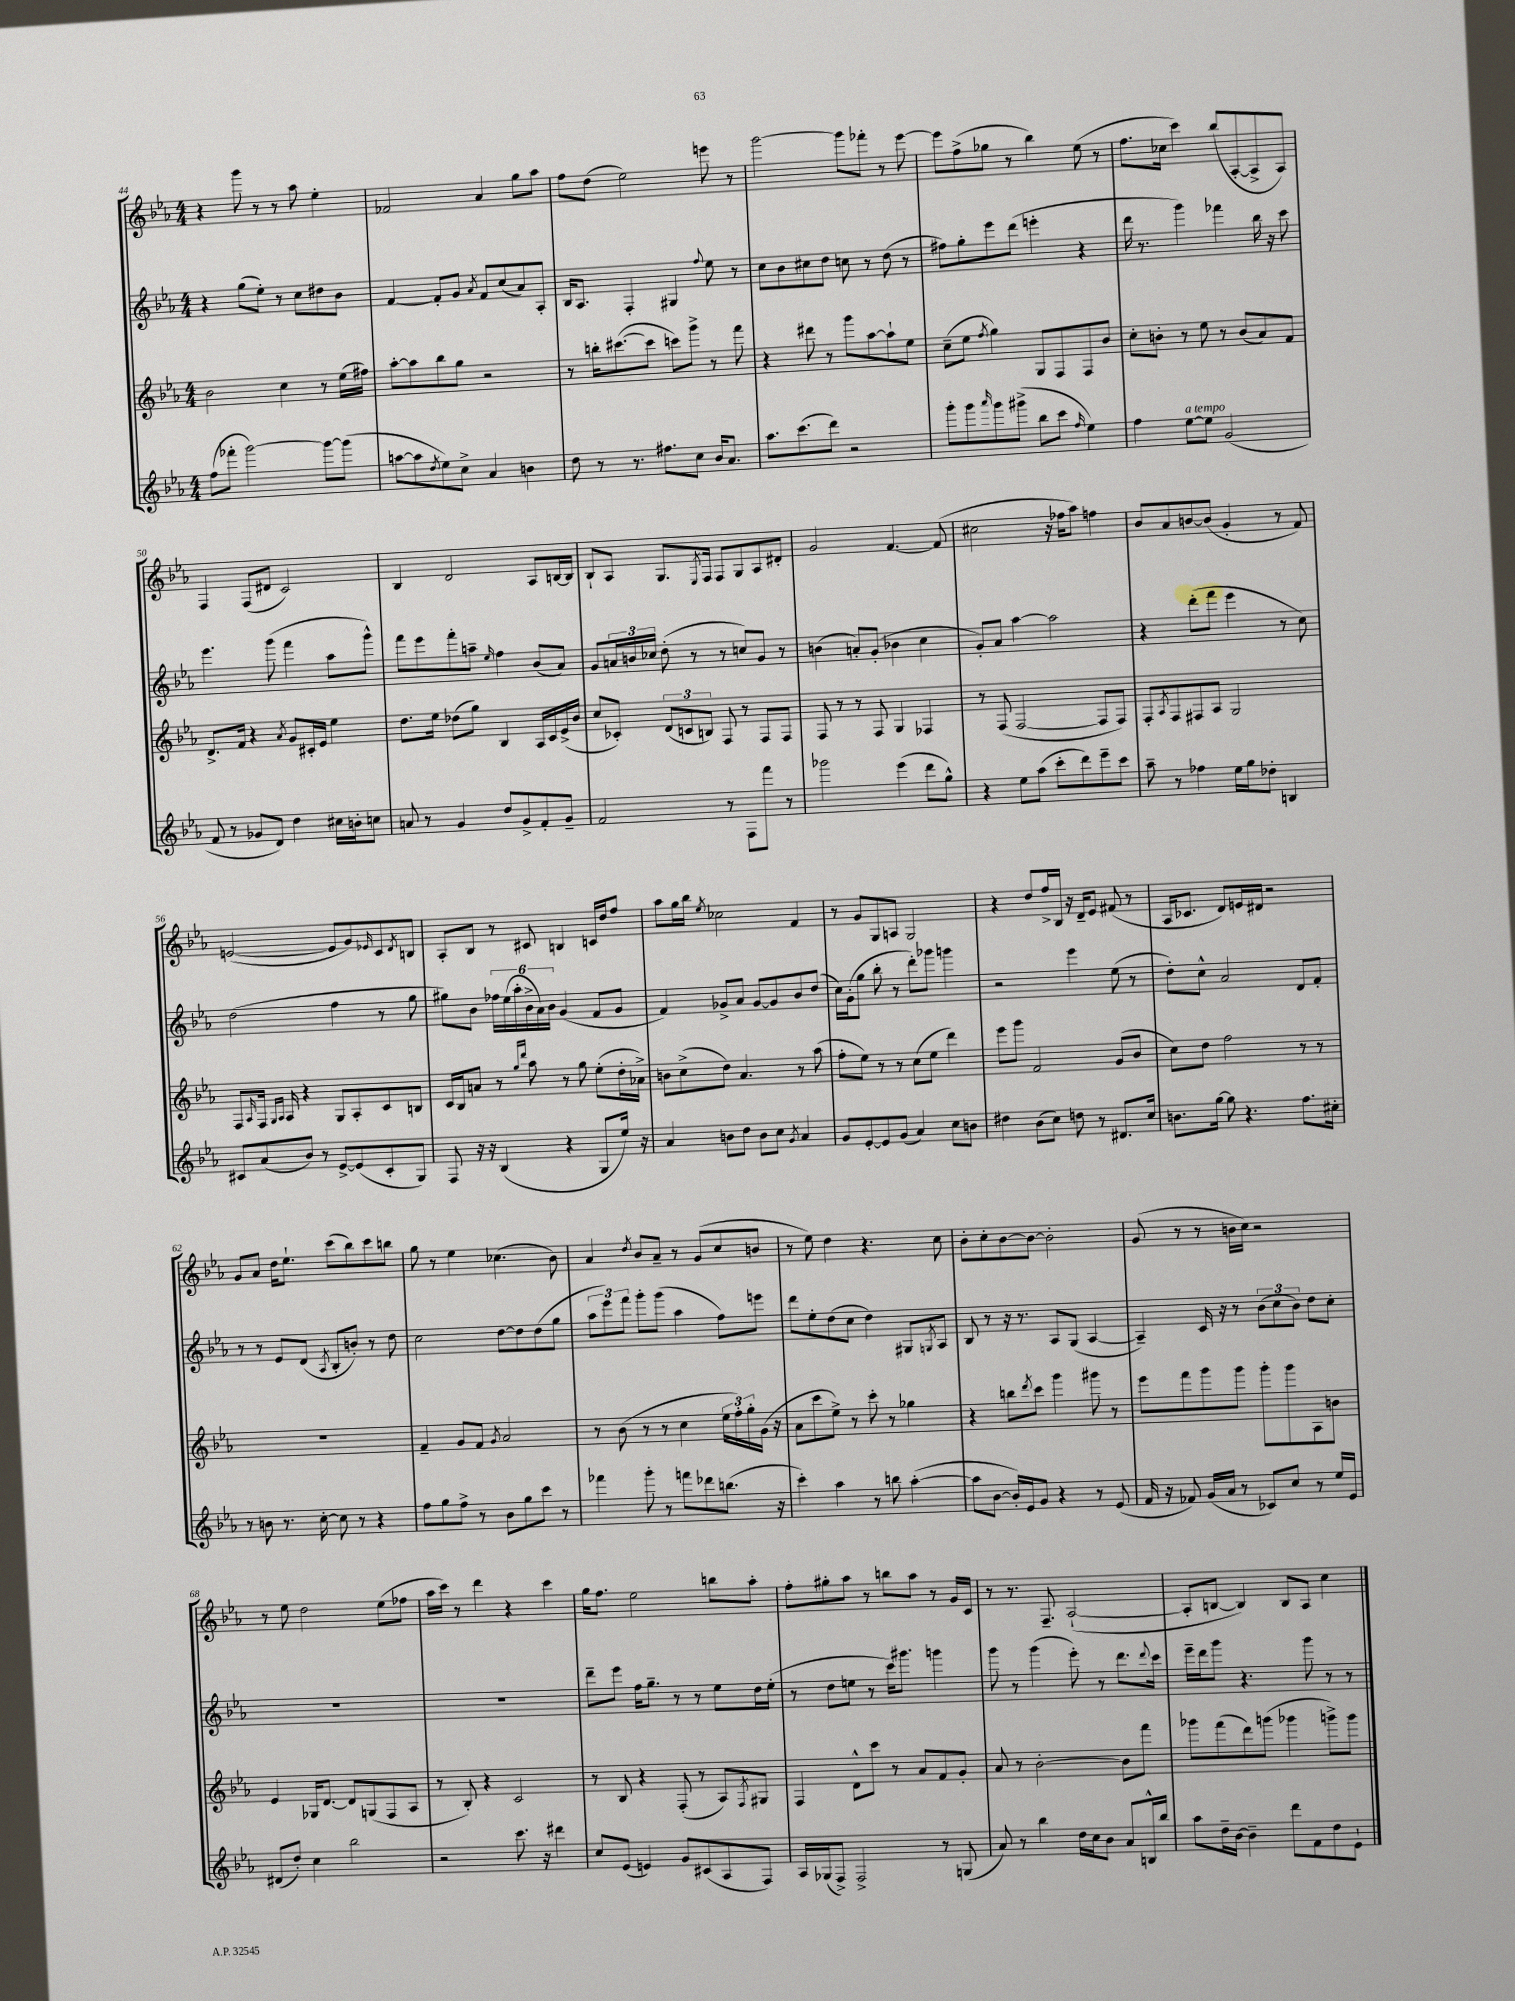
<<
\new StaffGroup <<
\new Staff = "s0" {
    \clef treble \key ees \major \numericTimeSignature \time 4/4
    r4 g'''8 r8 r8 aes''8 ees''4-. |
    fes'2 aes'4 g''8 aes''8 |
    f''8 d''8( ees''2) e'''8 r8 |
    g'''2~ g'''8 fes'''8-. r8 ees'''8~ |
    ees'''8 f''8->( ges''8 r8 bes''4) ees''8( r8 |
    f''8. ces''16 c'''4) bes''8( aes8~-. aes8-> aes8) |
    f4 f8( dis'8 c'2) |
    bes4 d'2 aes8 b16~ b16 |
    bes8-! aes8 g8. \acciaccatura { ees8 } f16 f8 g8 aes8 dis'8-. |
    g'2 f'4.~ f'8( |
    cis''2 r16 fes''16 aes''8) f''4 |
    bes'8 aes'8 b'8~ b'8( g'4-. r8 f'8) |
    e'2~( e'8 g'8) \grace { ees'16 } c'8 \acciaccatura { d'8 } b8 |
    aes8-. bes8 r8 cis'8 b4 c'16 d''16 f''8 |
    aes''8 g''16 bes''16 \acciaccatura { ees''8 } ces''2 f'4 |
    r8 g'8 g8 a8 g2 |
    r4 d''8 f''16-> bes16 r16 d'16-- ees'8 fis'8( r8 |
    aes16 ces'8. d'8) e'16 dis'16 r2 |
    g'8 aes'8 d''16 ees''8.-! c'''8( bes''8) c'''8 b''8 |
    g''8 r8 ees''4 ces''4.( bes'8) |
    aes'4 \acciaccatura { d''8 } bes'8 aes'8-- r8 g'8( c''8 b'8 |
    r8 ees''8) d''4 r4. c''8 |
    bes'8-. c''8-. bes'8~ bes'8~ bes'2-. |
    g'8( r8 r8 b'16 c''16) r2 |
    r8 ees''8 d''2 ees''8( fes''8 |
    aes''16 c'''16) r8 d'''4 r4 c'''4 |
    g''16 f''8. ees''2 b''8 aes''8-. |
    f''8-. gis''8-. aes''8 r8 b''8 aes''8 r8 g'16 c'16 |
    r8 r8. f8.-- aes2~-!( |
    aes8-. b8~ b4) b8 aes8 c''4 \bar "|." |
}
\new Staff = "s1" {
    \clef treble \key ees \major \numericTimeSignature \time 4/4
    r4 g''8( ees''8-.) r8 c''8 dis''8 bes'8 |
    f'4~ f'8-. g'8 \acciaccatura { aes'8 } f'8 c''8( aes'8) aes8-. |
    bes16 aes8. f4-. gis4 \appoggiatura { f''8 } ees''8 r8 |
    c''8 bes'8 cis''8 d''8 c''8 r8 d''8( r8 |
    fis''8) g''8-. ees'''8 d'''8( e'''4-. r4 |
    d'''16 r8. g'''4) fes'''4 bes''16 r16 c'''8 |
    ees'''4. g'''8( f'''4 aes''8 g'''8-^) |
    f'''8 ees'''8 f'''8-. a''8-- \grace { ees''16 } f''4 bes'8( aes'8) |
    g'8 \tuplet 3/2 { a'16 b'16 ces''16 } d''8-.( r8 r8 c''8) g'8 r8 |
    b'4( a'8-.) g'8-.( bes'4 c''4 |
    g'8-.) aes'8 aes''4~ aes''2 |
    r4 d'''8-.( f'''8 ees'''4 r8 c''8) |
    d''2( f''4 r8 g''8 |
    gis''8) bes'8 \tuplet 6/4 { fes''16 ees''16( aes''16-. bes'16-> aes'16) bes'16 } g'4( f'8 g'8 |
    f'4) ges'8-> aes'8 ges'8~ ges'8 bes'8 d''8( |
    c''16) g'16-.( g''8 bes''8-. r8 d'''8-.) ges'''8 g'''4 |
    r2 ees'''4 ees''8( r8 |
    d''8-.) c''8-^ aes'2 d'8 f'8-. |
    r8 r8 ees'8 d'8( \acciaccatura { aes8 } bes8-. b'8-.) r8 d''8 |
    c''2 d''8~ d''8 d''8( g''8 |
    \tuplet 3/2 { aes''8 ees'''8) f'''8 } g'''8-. g'''8( aes''4 f''8) e'''8 |
    d'''8 ees''8-. d''8( c''8 d''4) gis8 \acciaccatura { g8 } aes8 |
    bes8 r8 r16 r8. aes8 g8( aes4~ |
    aes4--) c'16 r16 r8 \tuplet 3/2 { bes'8( c''8 bes'8) } d''8 c''8-. |
    R1 |
    R1 |
    d'''8-- ees'''8 f''16 g''8.-- r8 r8 ees''8 d''16 ees''16-.( |
    r8 d''8 e''8 r8 c'''16) gis'''8. g'''4 |
    g'''8 r8 g'''4( ees'''8-.) r8 d'''8. \appoggiatura { d'''8 } c'''16 |
    ees'''16-- d'''16 g'''8 r4. g'''8 r8 r8 \bar "|." |
}
\new Staff = "s2" {
    \clef treble \key ees \major \numericTimeSignature \time 4/4
    bes'2 c''4 r8 ees''16( fis''16) |
    aes''8~-. aes''8 bes''8 g''8 r2 |
    r8 b''16-. cis'''8.~( cis'''8 c'''8) g'''8-> r8 f'''8 |
    r4 dis'''8 r8 g'''8 aes''8~ aes''8-! ees''8 |
    c''8--( ees''8 \acciaccatura { f''8 } g''4) g8 f8 f8 bes'8 |
    c''8-. b'8-. r8 ees''8 r8 b'8( aes'8) f'8 |
    d'8.-> f'16 r4 \acciaccatura { aes'8 } g'8 cis'16-. ees'16 ees''4 |
    d''8. ees''16 des''8( g''8) bes4 aes16 c'16 ees'16->( bes'16 |
    c''8 ces'8-.) \tuplet 3/2 { d'8( c'8 b8) } f8 r8 f8 f8 |
    f8 r8 r8 f8 g4 fes4 |
    r8 f8( f2~ f8 f8) |
    f8-. \acciaccatura { aes8 } f8 fis8 aes8 g2 |
    f8 \grace { aes16 } f16 \grace { g16 aes16 } aes16 r4 g8 aes8-. c'8 b8 |
    c'16 bes16 a'8 r8 \grace { g''16 d'''16 } aes''8 r8 g''8 ees''8-.( d''16-. aes'16->) |
    b'8 c''8->( d''8) aes'4. r8 aes''8( |
    f''8-. ees''8) r8 r8 c''8( ees''8 d'''4) |
    ees'''8 g'''8 f'2 g'8( bes'8 |
    c''8) d''8 f''2 r8 r8 |
    R1 |
    f'4-- g'8 f'8 \acciaccatura { g'8 } aes'2 |
    r8 bes'8( r8 r8 c''4 \tuplet 3/2 { ees''16 f''16-.) g''16-. } g'16( r16 |
    aes'8 c'''8 ees''8->) r8 c'''8-. r8 ges''4 |
    r4 b''8 \acciaccatura { d'''8 } c'''8 g'''4 gis'''8 r8 |
    ees'''8 f'''8 g'''8 g'''8 g'''8-. g'''8 aes8 b'8 |
    ees'4 ges16 d'8.~ d'8 g8( f8 aes8 |
    r8 bes8-.) r4 c'2 |
    r8 bes8 r4 f8-.( r8 aes8) \acciaccatura { f8 } gis8 |
    f4 d'8-^ c'''8 r8 aes'8 f'8 g'8-. |
    aes'8 r8 bes'2~-. bes'8 f'''8 |
    ges'''8 f'''8( d'''8) g'''8( ges'''4 g'''8->) g'''8 \bar "|." |
}
\new Staff = "s3" {
    \clef treble \key ees \major \numericTimeSignature \time 4/4
    f''8( fes'''8-. g'''2~) g'''8~ g'''8( |
    a''8~ a''8 \acciaccatura { d''8 } ees''8) c''8-> aes'4 b'4 |
    d''8 r8 r8. fis''8. c''8 bes'16 aes'8. |
    aes''8. c'''8.( d'''8) r2 |
    g'''8-. g'''8 \grace { aes'''16 } g'''8 gis'''8->( bes''8 c'''8 \grace { f''16 } ees''4) |
    f''4 ees''8~^\markup { \italic "a tempo" } ees''8 g'2( |
    f'8 r8 ges'8 d'8) d''4 cis''16 b'16-. c''8 |
    a'8 r8 g'4 d''8 g'8-> f'8-. g'8-- |
    f'2 r8 f8 f'''8 r8 |
    ges'''2 ees'''4( d'''8 g''8-^) |
    r4 ees''8 aes''8( c'''8-. d'''8) ees'''8-- c'''8 |
    aes''8-- r8 fes''4 ees''16 g''16 des''8-. b4 |
    cis'8 aes'8( bes'8) r8 ees'8~-> ees'8( cis'8-. g8) |
    f8 r16 r16 bes4( r4 g8 ees''16) r16 |
    aes'4 b'8 d''8 b'8 c''8 \acciaccatura { g'8 } aes'4 |
    g'8 ees'8~-. ees'8 g'8( aes'4) c''8 b'8 |
    dis''4 bes'8( c''8) d''8 r8 dis'8. c''16 |
    b'8. g''16~ g''8 r4. f''8. cis''16-. |
    r8 b'8 r8. c''16~-. c''8 r8 r4 |
    f''8 g''8 f''8-> r8 bes'8 g''8 c'''8 r8 |
    fes'''4 g'''8-. r8 f'''8 des'''8 b''8.( r16 |
    c'''4-.) aes''4 r8 b''8 aes''4~-.( |
    aes''8 bes'8~ bes'16-.) ees'16 g'8 r4 r8 ees'8( |
    f'16 r16 fes'8) g'16( aes'16 r8 ces'8) c''8 r8 ees''16 ees'16 |
    dis'8( d''8-.) c''4 bes''2 |
    r2 c'''8. r16 dis'''4 |
    c''8 ees'8( e'4) g'8 cis'8( aes8 f8) |
    aes16 ges16( f8->) f2-> r8 g8( |
    aes'8) r8 bes''4 d''16 c''16 bes'8 aes'8 b16-^ bes''16 |
    aes''8 d''16-- bes'16~ bes'4-- d'''8 f'8 d''8 ees'8-! \bar "|." |
}
>>
>>
\layout { \context { \Score currentBarNumber = #44 } }
